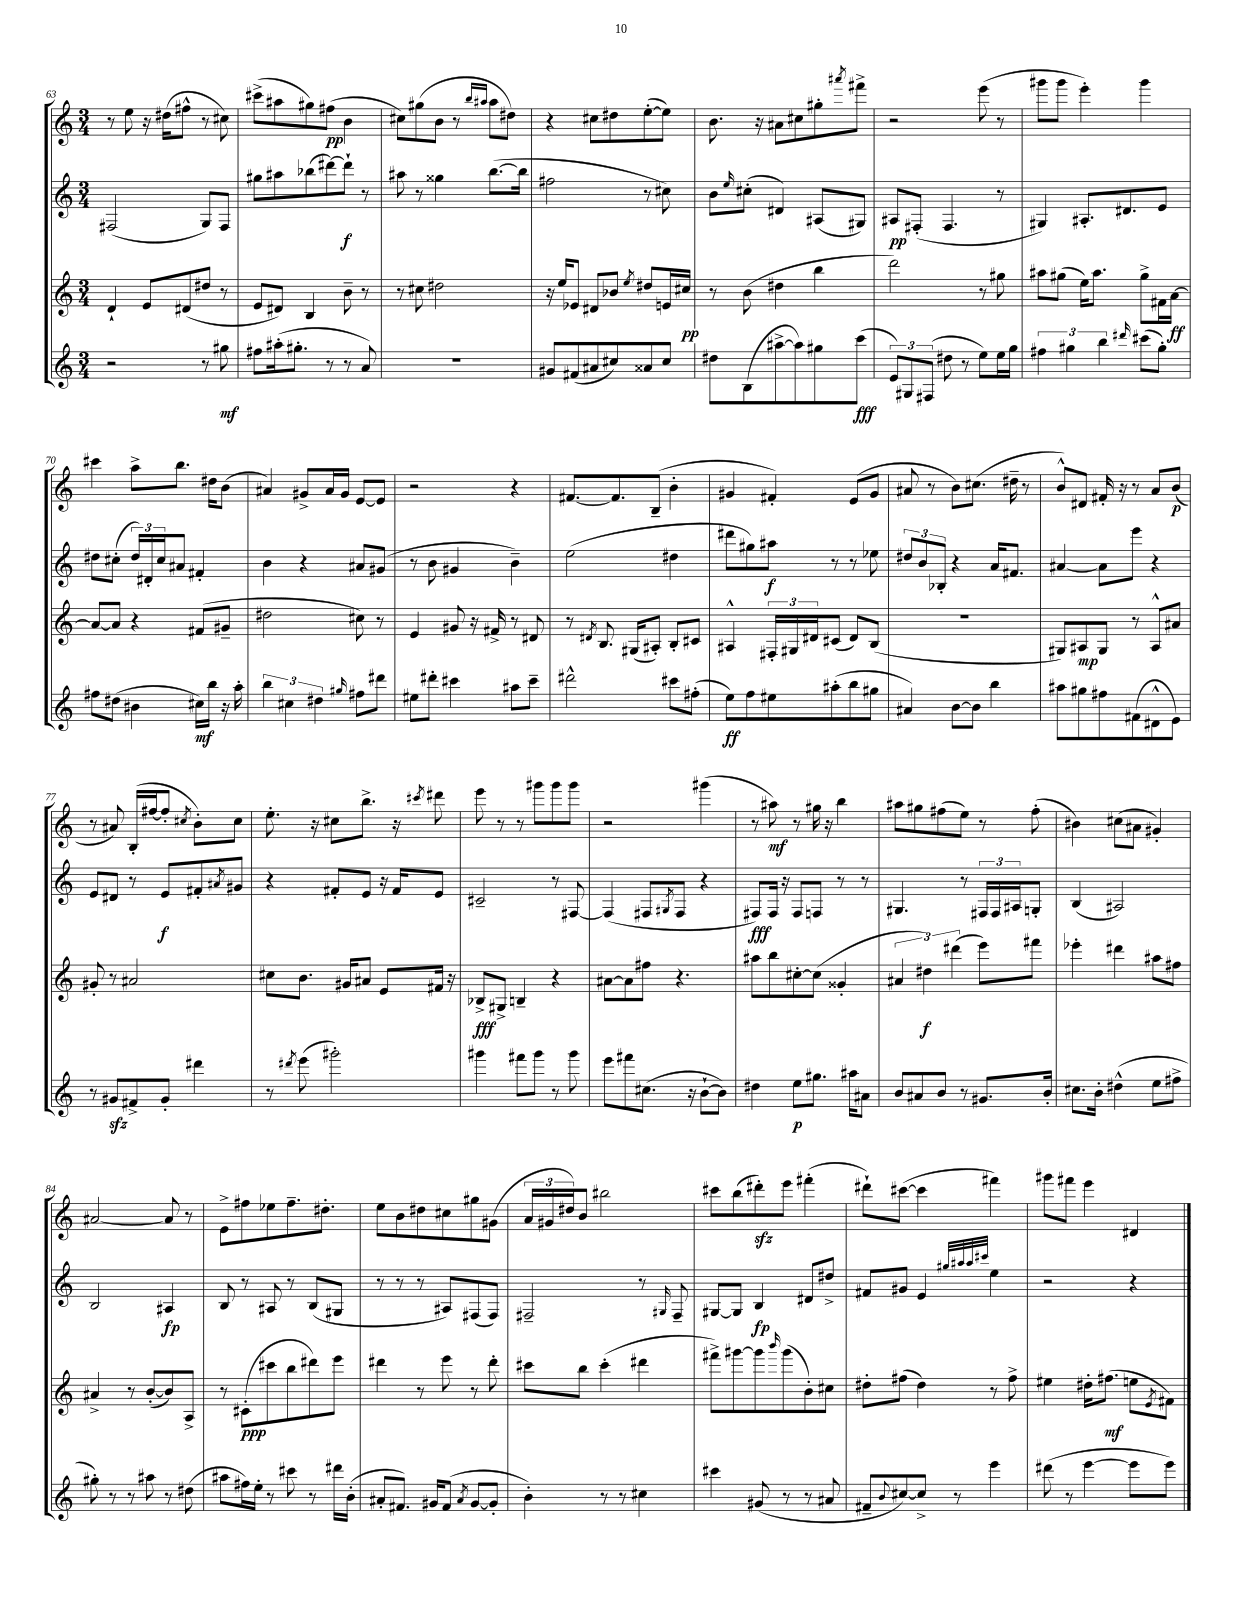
<<
\new StaffGroup <<
\new Staff = "s0" {
    \clef treble \key c \major \numericTimeSignature \time 3/4
    r8 e''8 r16 dis''16( fis''8-^ r8 cis''8) |
    cis'''8->( ais''8 gis''8) fis''8\pp( b'4 |
    cis''8) gis''8( b'8 r8 \grace { b''16 ais''16 } ais''8 dis''8) |
    r4 cis''8 dis''8 e''8~-.( e''8) |
    b'8. r16 ais'8 cis''8 gis''8-. \acciaccatura { ais'''8 } fis'''8-> |
    r2 e'''8( r8 |
    gis'''8 gis'''8 e'''4-.) gis'''4 |
    cis'''4 a''8-> b''8. dis''16 b'8( |
    ais'4) gis'8-> ais'16 gis'16 e'8~ e'8 |
    r2 r4 |
    fis'8.~ fis'8. b8--( b'4-. |
    gis'4 fis'4-.) e'8( gis'8 |
    ais'8 r8 b'8) cis''8.( dis''16-- r8 |
    b'8-^) dis'8 fis'16-. r16 r8 a'8 b'8\p( |
    r8 ais'8) b16-.( fis''16~ fis''8-. \acciaccatura { cis''8 } b'8-.) cis''8 |
    e''8.-. r16 cis''8 b''8.-> r16 \acciaccatura { cis'''8 } dis'''8 |
    e'''8 r8 r8 gis'''8 gis'''8 gis'''8 |
    r2 gis'''4( |
    r8 ais''8\mf) r8 gis''16 r16 b''4 |
    ais''8 gis''8 fis''8( e''8) r8 fis''8-.( |
    bis'4) cis''8( ais'8 gis'4-.) |
    ais'2~ ais'8 r8 |
    e'8-> fis''8 ees''8 fis''8.-- dis''8.-. |
    e''8 b'8 dis''8 cis''8 gis''8 gis'8( |
    \tuplet 3/2 { a'16 gis'16 dis''16) } b'8 bis''2 |
    cis'''8 b''8( dis'''8-.\sfz) e'''8 fis'''4-.( |
    dis'''8-!) cis'''8~( cis'''4 fis'''4) |
    gis'''8 fis'''8 e'''4 dis'4 \bar "|." |
}
\new Staff = "s1" {
    \clef treble \key c \major \numericTimeSignature \time 3/4
    fis2( g8) fis8 |
    gis''8 ais''8 bes''8( dis'''8~) dis'''8-!\f r8 |
    ais''8 r8 gisis''4 b''8.~( b''16 |
    fis''2 r8 cis''8) |
    b'8 \grace { e''16 } cis''8-.( dis'4) ais8( gis8) |
    ais8\pp fis8-.( fis4. r8 |
    gis4) ais8.-. dis'8. e'8 |
    dis''8 cis''8-.( \tuplet 3/2 { dis''16) dis'16-. cis''16 } ais'8 fis'4-. |
    b'4 r4 ais'8 gis'8( |
    r8 b'8 gis'4 b'4--) |
    e''2( dis''4 |
    dis'''8 gis''8) ais''8\f r8 r8 ees''8 |
    \tuplet 3/2 { dis''8 b'8 bes8-. } r4 a'16 fis'8. |
    ais'4~ ais'8 e'''8 r4 |
    e'8 dis'8 r8 e'8\f fis'8-. \acciaccatura { ais'8 } gis'8 |
    r4 fis'8-. e'8 r16 fis'16 e'8 |
    cis'2-- r8 fis8~ |
    fis4( fis8 \acciaccatura { gis8 } fis8 r4 |
    fis8\fff) fis16 r16 fis8 f8 r8 r8 |
    gis4. r8 \tuplet 3/2 { fis16 fis16 ais16 } g8-. |
    b4( ais2) |
    b2 ais4\fp |
    b8 r8 ais8 r8 b8( gis8 |
    r8 r8 r8 ais8) fis8( fis8) |
    fis2-- r8 \grace { gis16 } fis8-- |
    gis8~ gis8 b4\fp dis'8 dis''8-> |
    fis'8 gis'8 e'4 \grace { gis''32 ais''32 ais''32 cis'''32 } e''4 |
    r2 r4 \bar "|." |
}
\new Staff = "s2" {
    \clef treble \key c \major \numericTimeSignature \time 3/4
    d'4-! e'8 dis'8( dis''8 r8 |
    e'8 dis'8) b4 b'8-- r8 |
    r8 cis''8 dis''2 |
    r16 e''16 ees'8 dis'8 bes'8 \acciaccatura { e''8 } dis''8 e'16 cis''16\pp |
    r8 b'8( dis''4 b''4 |
    d'''2) r8 gis''8 |
    ais''8 gis''8( e''16) ais''8. gis''8-> fis'16 a'16~\ff |
    a'8~ a'8 r4 fis'8( gis'8-- |
    dis''2 cis''8) r8 |
    e'4 gis'8 r16 fis'16-> r8 dis'8 |
    r8 \acciaccatura { dis'8 } b8. gis16( ais8-.) b8-. cis'8 |
    ais4-^ \tuplet 3/2 { fis16-. gis16 dis'16 } cis'8( dis'8) b8( |
    R2. |
    gis8) ais8\mp gis8 r8 ais8-^ ais'8 |
    gis'8-. r8 ais'2 |
    cis''8 b'8. gis'16 ais'8 e'8 fis'16 r16 |
    bes8->\fff gis8-> b4-- r4 |
    ais'8~ ais'8 fis''8 r4. |
    ais''8 b''8 cis''8~-. cis''8( gisis'4-. |
    \tuplet 3/2 { ais'4 dis''4\f) dis'''4( } e'''8) fis'''8 |
    ees'''4-. dis'''4 ais''8 fis''8 |
    ais'4-> r8 b'8~-.( b'8) a8-> |
    r8 cis'8-.\ppp( cis'''8 b''8 dis'''8) e'''8 |
    dis'''4 r8 e'''8 r8 dis'''8-. |
    cis'''8 b''8 cis'''4-.( dis'''4 |
    fis'''8->) gis'''8~ gis'''8 \grace { b'''16 } gis'''8( b'8-.) cis''8 |
    dis''8-. fis''8( dis''4) r8 fis''8-> |
    eis''4 dis''16-. fis''8.\mf( e''8 \acciaccatura { e'8 } fis'8) \bar "|." |
}
\new Staff = "s3" {
    \clef treble \key c \major \numericTimeSignature \time 3/4
    r2 r8 gis''8\mf |
    fis''8 ais''16-.( gis''8.-. r8 r8 a'8) |
    R2. |
    gis'8 fis'8( ais'8 cis''8) aisis'8 cis''8 |
    dis''8 b8( ais''8~-> ais''8) gis''8 c'''8\fff( |
    \tuplet 3/2 { e'8) gis8 fis8( } dis''8 r8 e''8) e''16 g''16 |
    \tuplet 3/2 { fis''4 gis''4 b''4 } \grace { dis'''16 } cis'''8( gis''8-.) |
    fis''8 dis''8( bis'4 cis''16\mf) b''16 r16 a''16-. |
    \tuplet 3/2 { b''4 cis''4 dis''4 } \grace { gis''16 } fis''8 dis'''8 |
    eis''8 dis'''8-. cis'''4 ais''8 cis'''8-- |
    dis'''2-^ cis'''8 fis''8-.( |
    e''8\ff) f''8 eis''8 ais''8-.( b''8 gis''8 |
    ais'4) b'8~ b'8 b''4 |
    ais''8 gis''8 fis''8 fis'8( dis'8-^ e'8) |
    r8 gis'8\sfz fis'8-> gis'8-. dis'''4 |
    r8 \acciaccatura { dis'''8 } e'''8( gis'''2-.) |
    gis'''4 fis'''8 gis'''8 r8 gis'''8 |
    e'''8 fis'''8 cis''8.( r16 b'8~-! b'8) |
    dis''4 e''8\p gis''8. ais''16 ais'8 |
    b'8 ais'8 b'8 r8 gis'8. b'16-. |
    cis''8. b'16-. dis''4-^( e''8 fis''8-> |
    gis''8-.) r8 r8 ais''8 r8 dis''8( |
    ais''8 fis''16) e''16-. r8 cis'''8 r8 dis'''16 b'16-.( |
    ais'8-. fis'8.) gis'16 fis'8( \acciaccatura { ais'8 } gis'8~ gis'8-. |
    b'4-.) r8 r8 cis''4 |
    cis'''4 gis'8( r8 r8 ais'8 |
    fis'8-- \appoggiatura { b'8 } cis''8~) cis''8-> r8 e'''4 |
    dis'''8( r8 e'''4~ e'''8 e'''8) \bar "|." |
}
>>
>>
\layout { \context { \Score currentBarNumber = #63 } }
